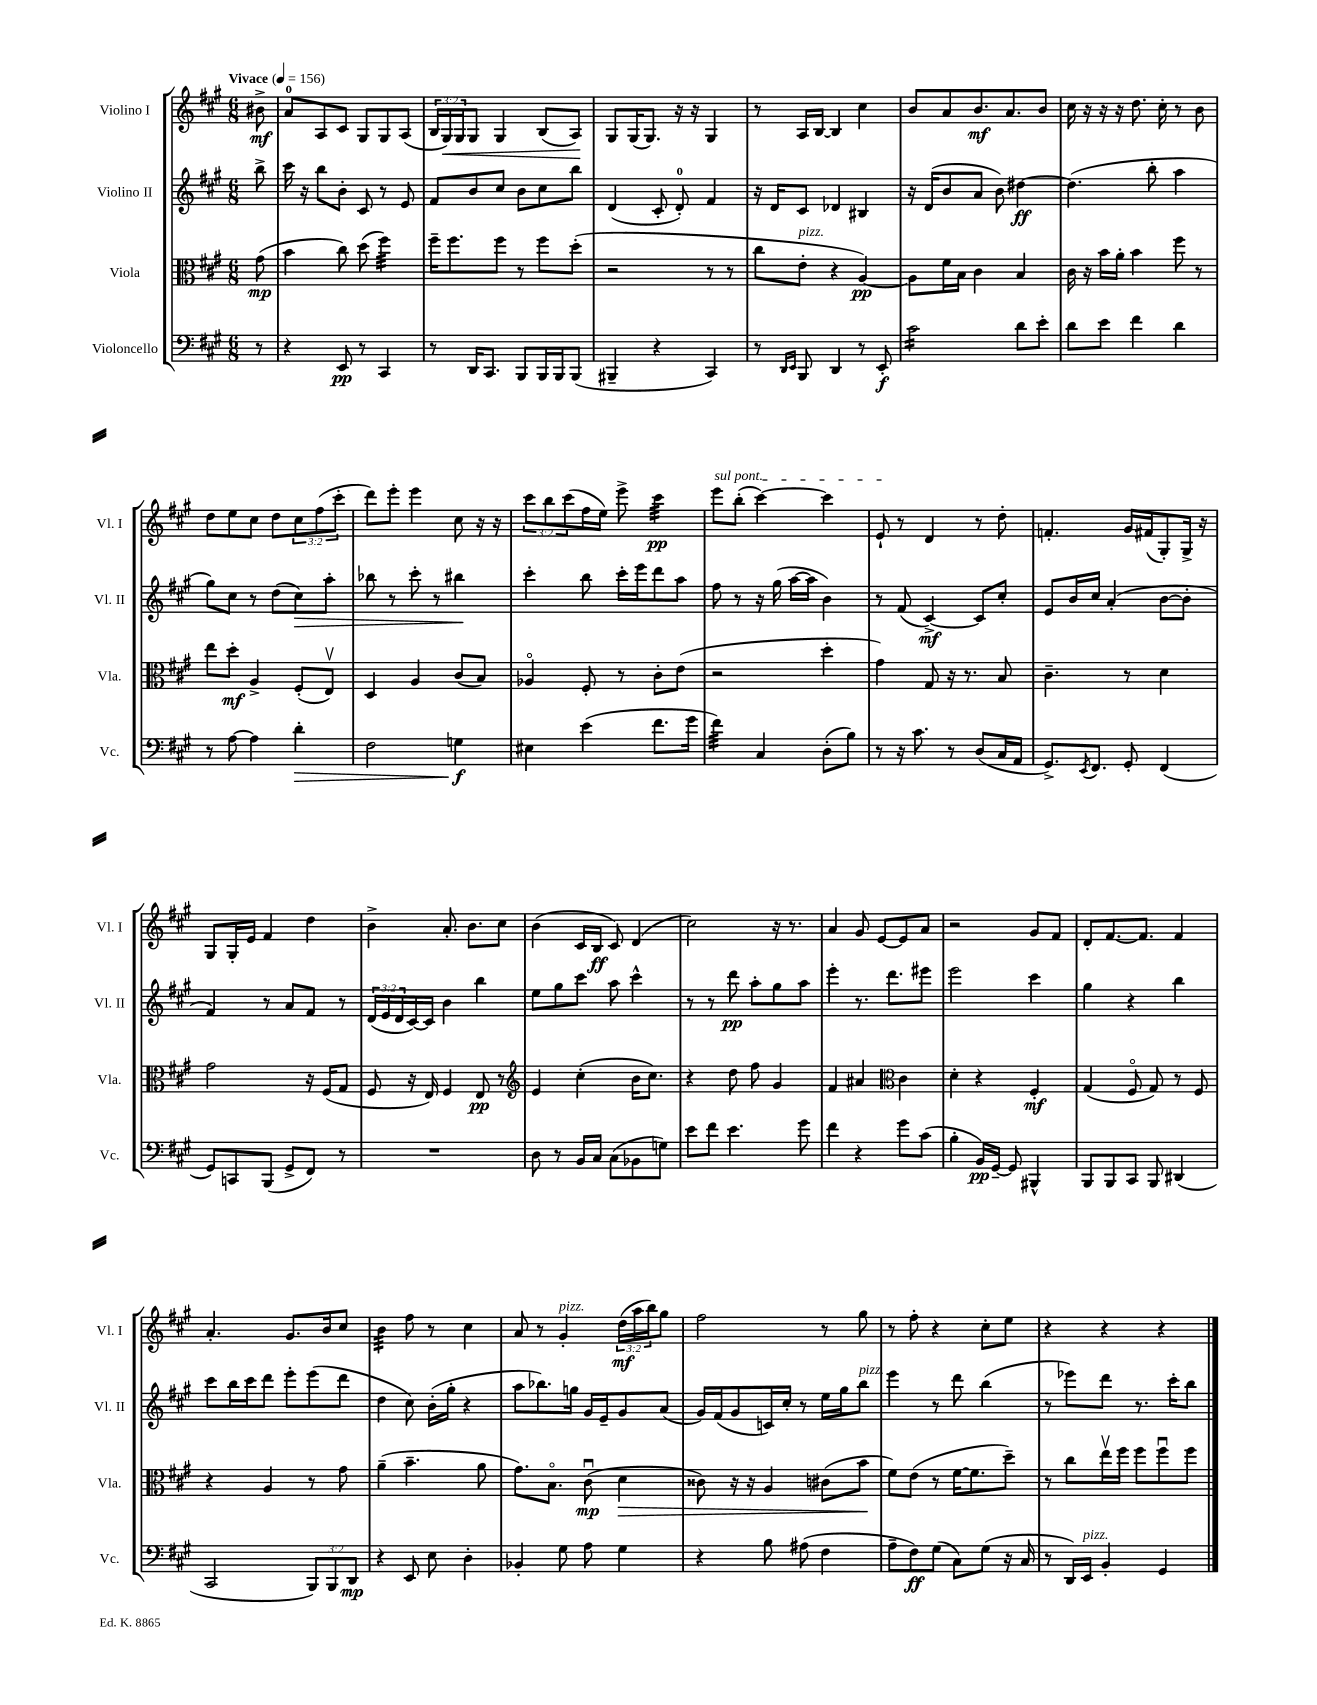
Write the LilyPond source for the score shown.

<<
\new StaffGroup <<
\new Staff = "s0" \with { instrumentName = "Violino I" shortInstrumentName = "Vl. I" } {
    \clef treble \key a \major \numericTimeSignature \time 6/8 \override Staff.TupletNumber.text = #tuplet-number::calc-fraction-text \partial 8 \tempo "Vivace" 4 = 156
    bis'8->\mf |
    a'8-0 a8 cis'8 gis8 gis8 a8( |
    \tuplet 3/2 { b16 gis16\<) gis16 } gis8 gis4 b8( a8\!) |
    gis8 gis16( gis8.) r16 r16 gis4 |
    r8 a16 b16~ b4 cis''4 |
    b'8 a'8 b'8.\mf a'8. b'8 |
    cis''16 r16 r16 r16 d''8. cis''16-. r8 b'8 |
    d''8 e''8 cis''8 d''8 \tuplet 3/2 { cis''8 fis''8( cis'''8-. } |
    d'''8) e'''8-. e'''4 cis''8 r16 r16 |
    \tuplet 3/2 { cis'''8 b''8 cis'''8( } fis''16 e''16) e'''8-> cis'''4:32\pp |
    \once \override TextSpanner.bound-details.left.text = \markup { \italic "sul pont." } e'''8\startTextSpan b''8-.( cis'''4~) cis'''4 |
    e'8-!\stopTextSpan r8 d'4 r8 d''8-. |
    f'4.-. gis'16 fis'16( gis8-.) gis16-> r16 |
    gis8 gis16-. e'16 fis'4 d''4 |
    b'4-> a'8.-. b'8. cis''8 |
    b'4( cis'16 b16\ff cis'8) d'4( |
    cis''2) r16 r8. |
    a'4 gis'8 e'8~ e'8 a'8 |
    r2 gis'8 fis'8 |
    d'8-. fis'8.~ fis'8. fis'4 |
    a'4.-. gis'8. b'16 cis''8 |
    b'4:32 fis''8 r8 cis''4 |
    a'8 r8 gis'4-.^\markup { \italic "pizz." } \tuplet 3/2 { d''16\mf( a''16 b''16) } gis''8 |
    fis''2 r8 gis''8 |
    r8 fis''8-. r4 cis''8-. e''8 |
    r4 r4 r4 \bar "|." |
}
\new Staff = "s1" \with { instrumentName = "Violino II" shortInstrumentName = "Vl. II" } {
    \clef treble \key a \major \numericTimeSignature \time 6/8 \override Staff.TupletNumber.text = #tuplet-number::calc-fraction-text \partial 8
    b''8-> |
    cis'''16 r16 b''8 b'8-. cis'8 r8 e'8 |
    fis'8 b'8 cis''8 b'8 cis''8 b''8 |
    d'4( cis'8-. d'8-0-.) fis'4 |
    r16 d'16 cis'8 des'4 bis4 |
    r16 d'16( b'8 a'8 b'8) dis''4~\ff |
    dis''4.( b''8-. a''4 |
    gis''8) cis''8 r8 d''8( cis''8\>) a''8-. |
    bes''8 r8 cis'''8-. r8 bis''4\! |
    cis'''4-. b''8 cis'''16-. e'''16 d'''8 a''8 |
    fis''8 r8 r16 gis''16( a''16~ a''16 b'4) |
    r8 fis'8( cis'4~->\mf) cis'8 cis''8-. |
    e'8 b'16 cis''16 a'4-.( b'8~ b'8-. |
    fis'4) r8 a'8 fis'8 r8 |
    \tuplet 3/2 { d'16( e'16 d'16 } cis'16~) cis'16 b'4 b''4 |
    e''8 gis''8 cis'''8 a''8 cis'''4-^ |
    r8 r8 d'''8\pp a''8-. gis''8 a''8 |
    e'''4-. r8. d'''8. eis'''8 |
    e'''2 cis'''4 |
    gis''4 r4 b''4 |
    cis'''8 b''16 cis'''16 d'''8 e'''8-. e'''8( d'''8 |
    d''4 cis''8) b'16-.( gis''16-. r4 |
    a''8 bes''8.) g''16 gis'16 e'16-- gis'8 a'8( |
    gis'16) fis'16( gis'8 c'16) cis''16-. r8 e''16 gis''16 b''8^\markup { \italic "pizz." } |
    e'''4 r8 d'''8 b''4( |
    r8 ees'''8) d'''8 r8. cis'''16-. b''8 \bar "|." |
}
\new Staff = "s2" \with { instrumentName = "Viola" shortInstrumentName = "Vla." } {
    \clef alto \key a \major \numericTimeSignature \time 6/8 \partial 8
    gis'8\mp( |
    b'4 cis''8) d''8( fis''4:32) |
    fis''16-- fis''8. fis''8 r8 fis''8 d''8-.( |
    r2 r8 r8 |
    cis''8 e'8-.^\markup { \italic "pizz." } r4 a4~\pp) |
    a8 fis'16 b16 cis'4 b4 |
    cis'16 r16 b'16 a'16-. b'4 fis''8 r8 |
    e''8 d''8-.\mf a4-> fis8-.( e8\upbow) |
    d4 a4 cis'8( b8) |
    aes4\flageolet fis8-. r8 cis'8-. e'8( |
    r2 d''4-. |
    gis'4) gis8 r16 r8. b8 |
    cis'4.-- r8 d'4 |
    gis'2 r16 fis16( gis8 |
    fis8 r16 e16) fis4 e8\pp r8 |
    \clef treble e'4 cis''4-.( b'16 cis''8.) |
    r4 d''8 fis''8 gis'4 |
    fis'4 ais'4 \clef alto cis'4 |
    d'4-. r4 fis4-.\mf |
    gis4( fis8\flageolet gis8) r8 fis8 |
    r4 a4 r8 gis'8 |
    a'4--( b'4.-- a'8 |
    gis'8.) b8.\flageolet cis'8\downbow\mp( d'4\> |
    cisis'8) r16 r16 a4 cis'8( b'8\! |
    fis'8) e'8( r8 fis'16~ fis'8. d''8--) |
    r8 cis''8 e''16\upbow fis''16 fis''8 fis''8\downbow fis''8 \bar "|." |
}
\new Staff = "s3" \with { instrumentName = "Violoncello" shortInstrumentName = "Vc." } {
    \clef bass \key a \major \numericTimeSignature \time 6/8 \override Staff.TupletNumber.text = #tuplet-number::calc-fraction-text \partial 8
    r8 |
    r4 e,8\pp r8 cis,4 |
    r8 d,16 cis,8. b,,8 b,,16 b,,16 b,,8( |
    bis,,4-- r4 cis,4) |
    r8 \grace { d,16 e,16 } b,,8 d,4 r8 e,8-.\f |
    cis'2:16 d'8 e'8-. |
    d'8 e'8 fis'4 d'4 |
    r8 a8~ a4 d'4-.\> |
    fis2 g4\f\! |
    eis4 e'4( fis'8. gis'16 |
    fis'4:32) cis4 d8-.( b8) |
    r8 r16 cis'8. r8 d8( cis16 a,16 |
    gis,8.->) \acciaccatura { e,8 } fis,8. gis,8-. fis,4( |
    gis,8) c,8 b,,8( gis,8-> fis,8) r8 |
    R2. |
    d8 r8 b,16 cis16 cis8( bes,8 g8) |
    e'8 fis'8 e'4. gis'8 |
    fis'4 r4 gis'8 cis'8( |
    b4-. b,16\pp) gis,16~-- gis,8 bis,,4-^ |
    b,,8 b,,8 cis,8 b,,8 dis,4( |
    cis,2 \tuplet 3/2 { b,,8) b,,8 d,8\mp } |
    r4 e,8 e8 d4-. |
    bes,4-. gis8 a8 gis4 |
    r4 b8 ais8( fis4 |
    a8-- fis8\ff) gis8( cis8) gis8( r16 cis16 |
    r8 d,16) e,16^\markup { \italic "pizz." } b,4-. gis,4 \bar "|." |
}
>>
>>
\layout { \context { \Score \remove "Bar_number_engraver" } }
